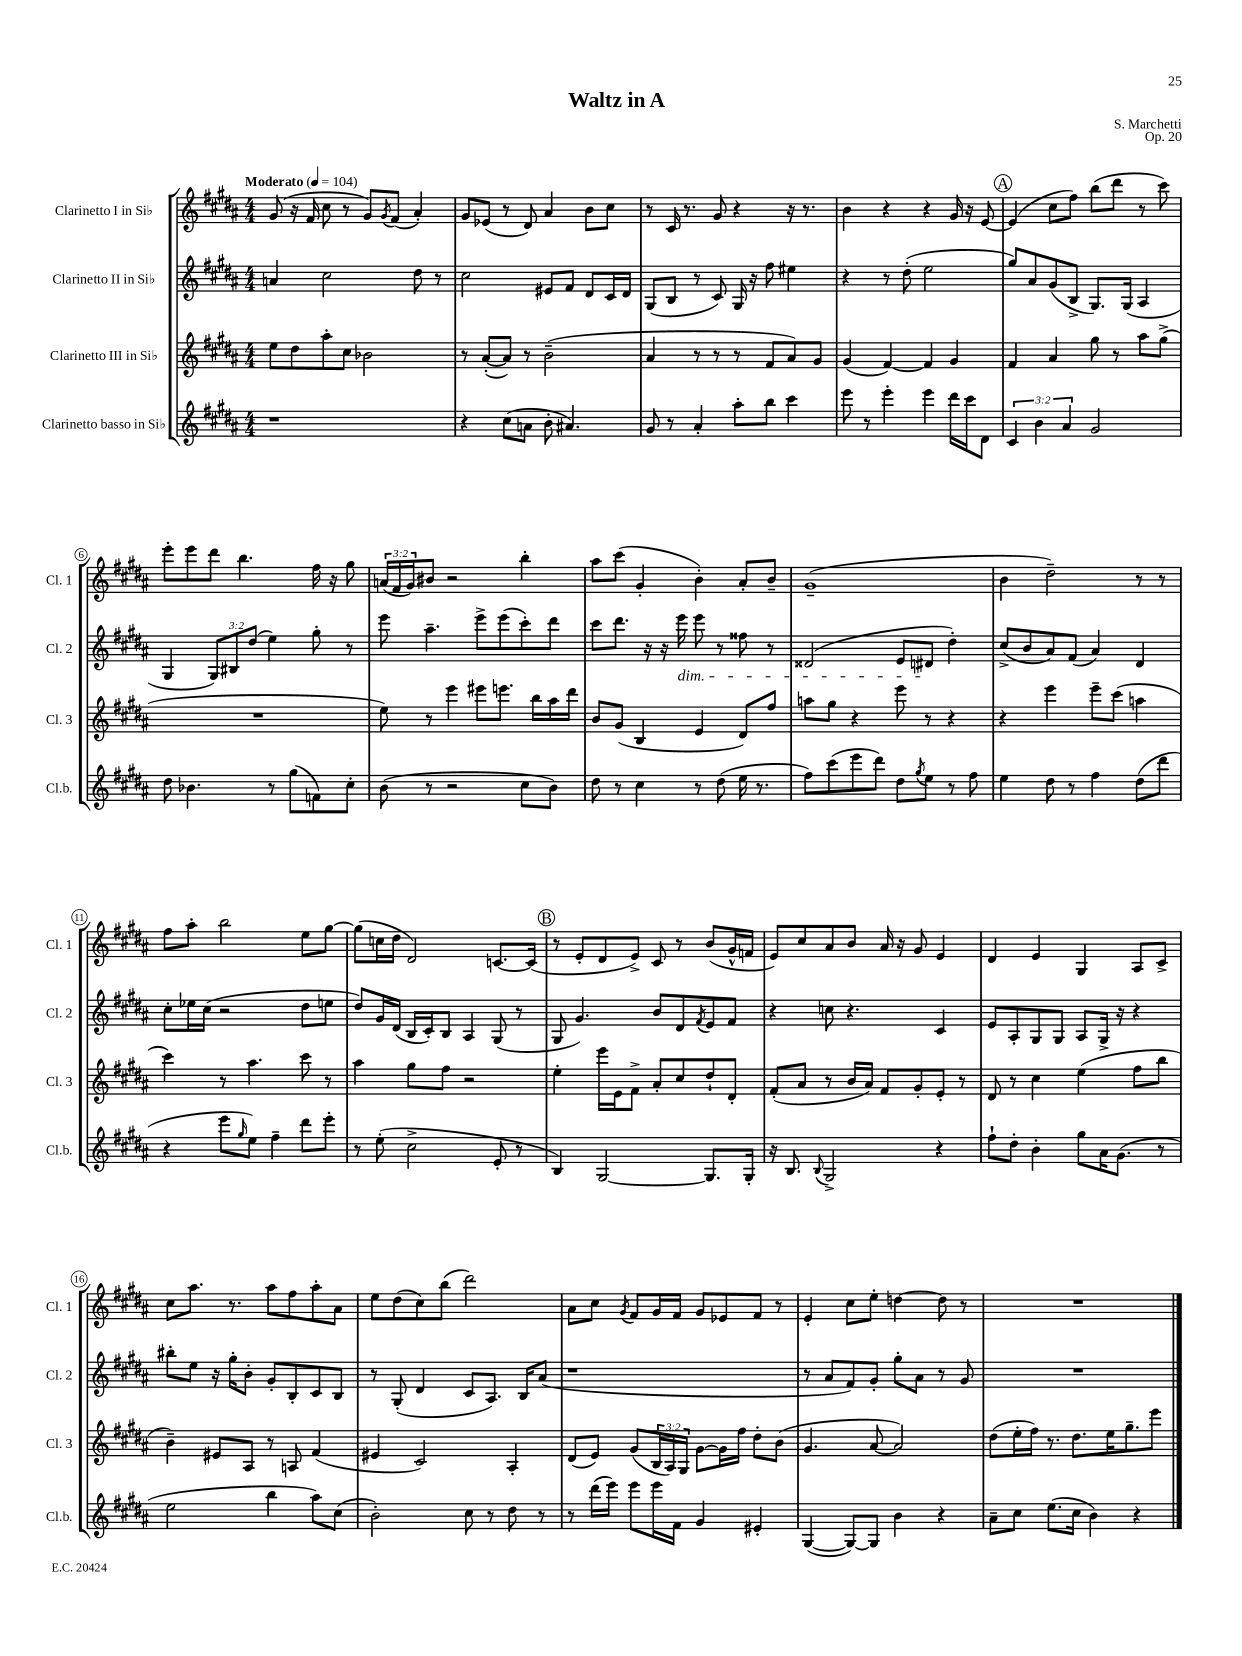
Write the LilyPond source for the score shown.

\header { title = "Waltz in A" composer = "S. Marchetti" opus = "Op. 20" }
<<
\new StaffGroup <<
\new Staff = "s0" \with { instrumentName = "Clarinetto I in Sib" shortInstrumentName = "Cl. 1" } {
    \clef treble \key b \major \numericTimeSignature \time 4/4 \override Staff.TupletNumber.text = #tuplet-number::calc-fraction-text \tempo "Moderato" 4 = 104
    gis'8( r16 fis'16 cis''8 r8 gis'8) \acciaccatura { gis'8 } fis'8( ais'4-.) |
    gis'8 ees'8( r8 dis'8) ais'4 b'8 cis''8 |
    r8 cis'16 r8. gis'8 r4 r16 r8. |
    b'4 r4 r4 gis'16 r16 e'8~ |
    \mark \markup { \circle "A" } e'4( cis''8 fis''8) b''8( dis'''8 r8 cis'''8) |
    e'''8-. e'''8 dis'''8 b''4. fis''16 r16 gis''8 |
    \tuplet 3/2 { a'16( fis'16 gis'16) } bis'8 r2 b''4-. |
    ais''8 cis'''8( gis'4-. b'4-.) ais'8-. b'8-- |
    gis'1--( |
    b'4 dis''2--) r8 r8 |
    fis''8 ais''8-. b''2 e''8 gis''8~ |
    gis''8( c''16 dis''16 dis'2) c'8.~ c'16( |
    \mark \markup { \circle "B" } r8 e'8-. dis'8 e'8->) cis'8 r8 b'8( gis'16-^ f'16 |
    e'8) cis''8 ais'8 b'8 ais'16 r16 gis'8 e'4 |
    dis'4 e'4 gis4 ais8 cis'8-> |
    cis''8 ais''8. r8. ais''8 fis''8 ais''8-. ais'8 |
    e''8 dis''8( cis''8) b''8( dis'''2) |
    ais'8 cis''8 \acciaccatura { gis'8 } fis'8 gis'16 fis'16 gis'8 ees'8 fis'8 r8 |
    e'4-. cis''8 e''8-. d''4~ d''8 r8 |
    R1 \bar "|." |
}
\new Staff = "s1" \with { instrumentName = "Clarinetto II in Sib" shortInstrumentName = "Cl. 2" } {
    \clef treble \key b \major \numericTimeSignature \time 4/4 \override Staff.TupletNumber.text = #tuplet-number::calc-fraction-text
    a'4 cis''2 dis''8 r8 |
    cis''2 eis'8 fis'8 dis'8 cis'16 dis'16 |
    gis8( b8 r8 cis'8) gis16 r16 fis''8 eis''4 |
    r4 r8 dis''8-.( e''2 |
    \mark \markup { \circle "A" } gis''8) ais'8 gis'8( b8-> gis8.) gis16( ais4 |
    gis4 \tuplet 3/2 { gis8) bis8 dis''8( } e''4) gis''8-. r8 |
    e'''8 ais''4.-- e'''8-> e'''8( cis'''8-.) dis'''8 |
    cis'''8 dis'''8. r16 r16 e'''16\dim e'''8 r8 fisis''8 r8 |
    disis'2( e'8 dis'8\! dis''4-.) |
    cis''8->( b'8 ais'8) fis'8( ais'4) dis'4 |
    cis''8-. ees''16 cis''16( r2 dis''8 e''8 |
    dis''8) gis'16 dis'16( b16 cis'16-.) b8 ais4 gis8( r8 |
    \mark \markup { \circle "B" } gis8 gis'4.) b'8 dis'8 \acciaccatura { fis'8 } e'8 fis'8 |
    r4 c''8 r4. cis'4 |
    e'8 ais8-. gis8 gis8 ais8 gis16-> r16 r4 |
    bis''8-. e''8 r16 gis''16-. b'8-. gis'8-. b8-. cis'8 b8 |
    r8 gis8-.( dis'4 cis'8 ais8.) b16 ais'8( |
    r1 |
    r8 ais'8 fis'8) gis'8-. gis''8-. ais'8 r8 gis'8 |
    R1 \bar "|." |
}
\new Staff = "s2" \with { instrumentName = "Clarinetto III in Sib" shortInstrumentName = "Cl. 3" } {
    \clef treble \key b \major \numericTimeSignature \time 4/4 \override Staff.TupletNumber.text = #tuplet-number::calc-fraction-text
    e''8 dis''8 ais''8-. cis''8 bes'2 |
    r8 ais'8~-.( ais'8) r8 b'2--( |
    ais'4 r8 r8 r8 fis'8 ais'8) gis'8 |
    gis'4( fis'4~) fis'4 gis'4 |
    \mark \markup { \circle "A" } fis'4 ais'4 gis''8 r8 ais''8 gis''8->( |
    R1 |
    e''8) r8 e'''4 eis'''8 e'''8. b''16 ais''16 dis'''16 |
    b'8 gis'8( b4 e'4 dis'8) fis''8 |
    a''8 gis''8 r4 e'''8 r8 r4 |
    r4 e'''4 e'''8-- cis'''8( a''4 |
    cis'''4) r8 ais''4. cis'''8 r8 |
    ais''4 gis''8 fis''8 r2 |
    \mark \markup { \circle "B" } e''4-. e'''16 e'16 fis'8-> ais'8-. cis''8 dis''8-! dis'8-. |
    fis'8-.( ais'8 r8 b'16 ais'16) fis'8 gis'8-. e'8-. r8 |
    dis'8 r8 cis''4 e''4( fis''8 b''8 |
    b'4--) eis'8 ais8 r8 a8 fis'4( |
    eis'4 cis'2) ais4-. |
    dis'8( e'8) gis'8( \tuplet 3/2 { b16 ais16) gis16 } gis'8~ gis'16 fis''16 dis''8-. b'8( |
    gis'4. ais'8~ ais'2) |
    dis''8( e''16-. fis''16) r8. dis''8. e''16 gis''8.-- e'''8 \bar "|." |
}
\new Staff = "s3" \with { instrumentName = "Clarinetto basso in Sib" shortInstrumentName = "Cl.b." } {
    \clef treble \key b \major \numericTimeSignature \time 4/4 \override Staff.TupletNumber.text = #tuplet-number::calc-fraction-text
    r1 |
    r4 cis''8( a'8 b'8-. ais'4.) |
    gis'8 r8 ais'4-. ais''8-. b''8 cis'''4 |
    e'''8 r8 e'''4-. e'''4 dis'''16 cis'''16 dis'8 |
    \mark \markup { \circle "A" } \tuplet 3/2 { cis'4 b'4 ais'4 } gis'2 |
    dis''8 bes'4. r8 gis''8( f'8) cis''8-. |
    b'8( r8 r2 cis''8 b'8) |
    dis''8 r8 cis''4 r8 dis''8( e''16 r8. |
    fis''8) cis'''8( e'''8 dis'''8) dis''8 \acciaccatura { gis''8 } e''8 r8 fis''8 |
    e''4 dis''8 r8 fis''4 dis''8( dis'''8 |
    r4 e'''8 \grace { gis''16 } e''8) fis''4-- dis'''8 e'''8-. |
    r8 e''8-.( cis''2-> e'8-. r8 |
    \mark \markup { \circle "B" } b4) gis2~ gis8. gis16-. |
    r16 b8. \appoggiatura { b8 } gis2-> r4 |
    fis''8-! dis''8-. b'4-. gis''8 ais'16 gis'8.( r8 |
    e''2 b''4 ais''8) cis''8( |
    b'2-.) cis''8 r8 dis''8 r8 |
    r8 dis'''16( e'''16) e'''8 e'''16 fis'16 gis'4 eis'4-. |
    gis4~( gis8~) gis8 b'4 r4 |
    ais'8-- cis''8 e''8.( cis''16 b'4) r4 \bar "|." |
}
>>
>>
\layout { \context { \Score \override BarNumber.stencil = #(make-stencil-circler 0.1 0.3 ly:text-interface::print) } }
